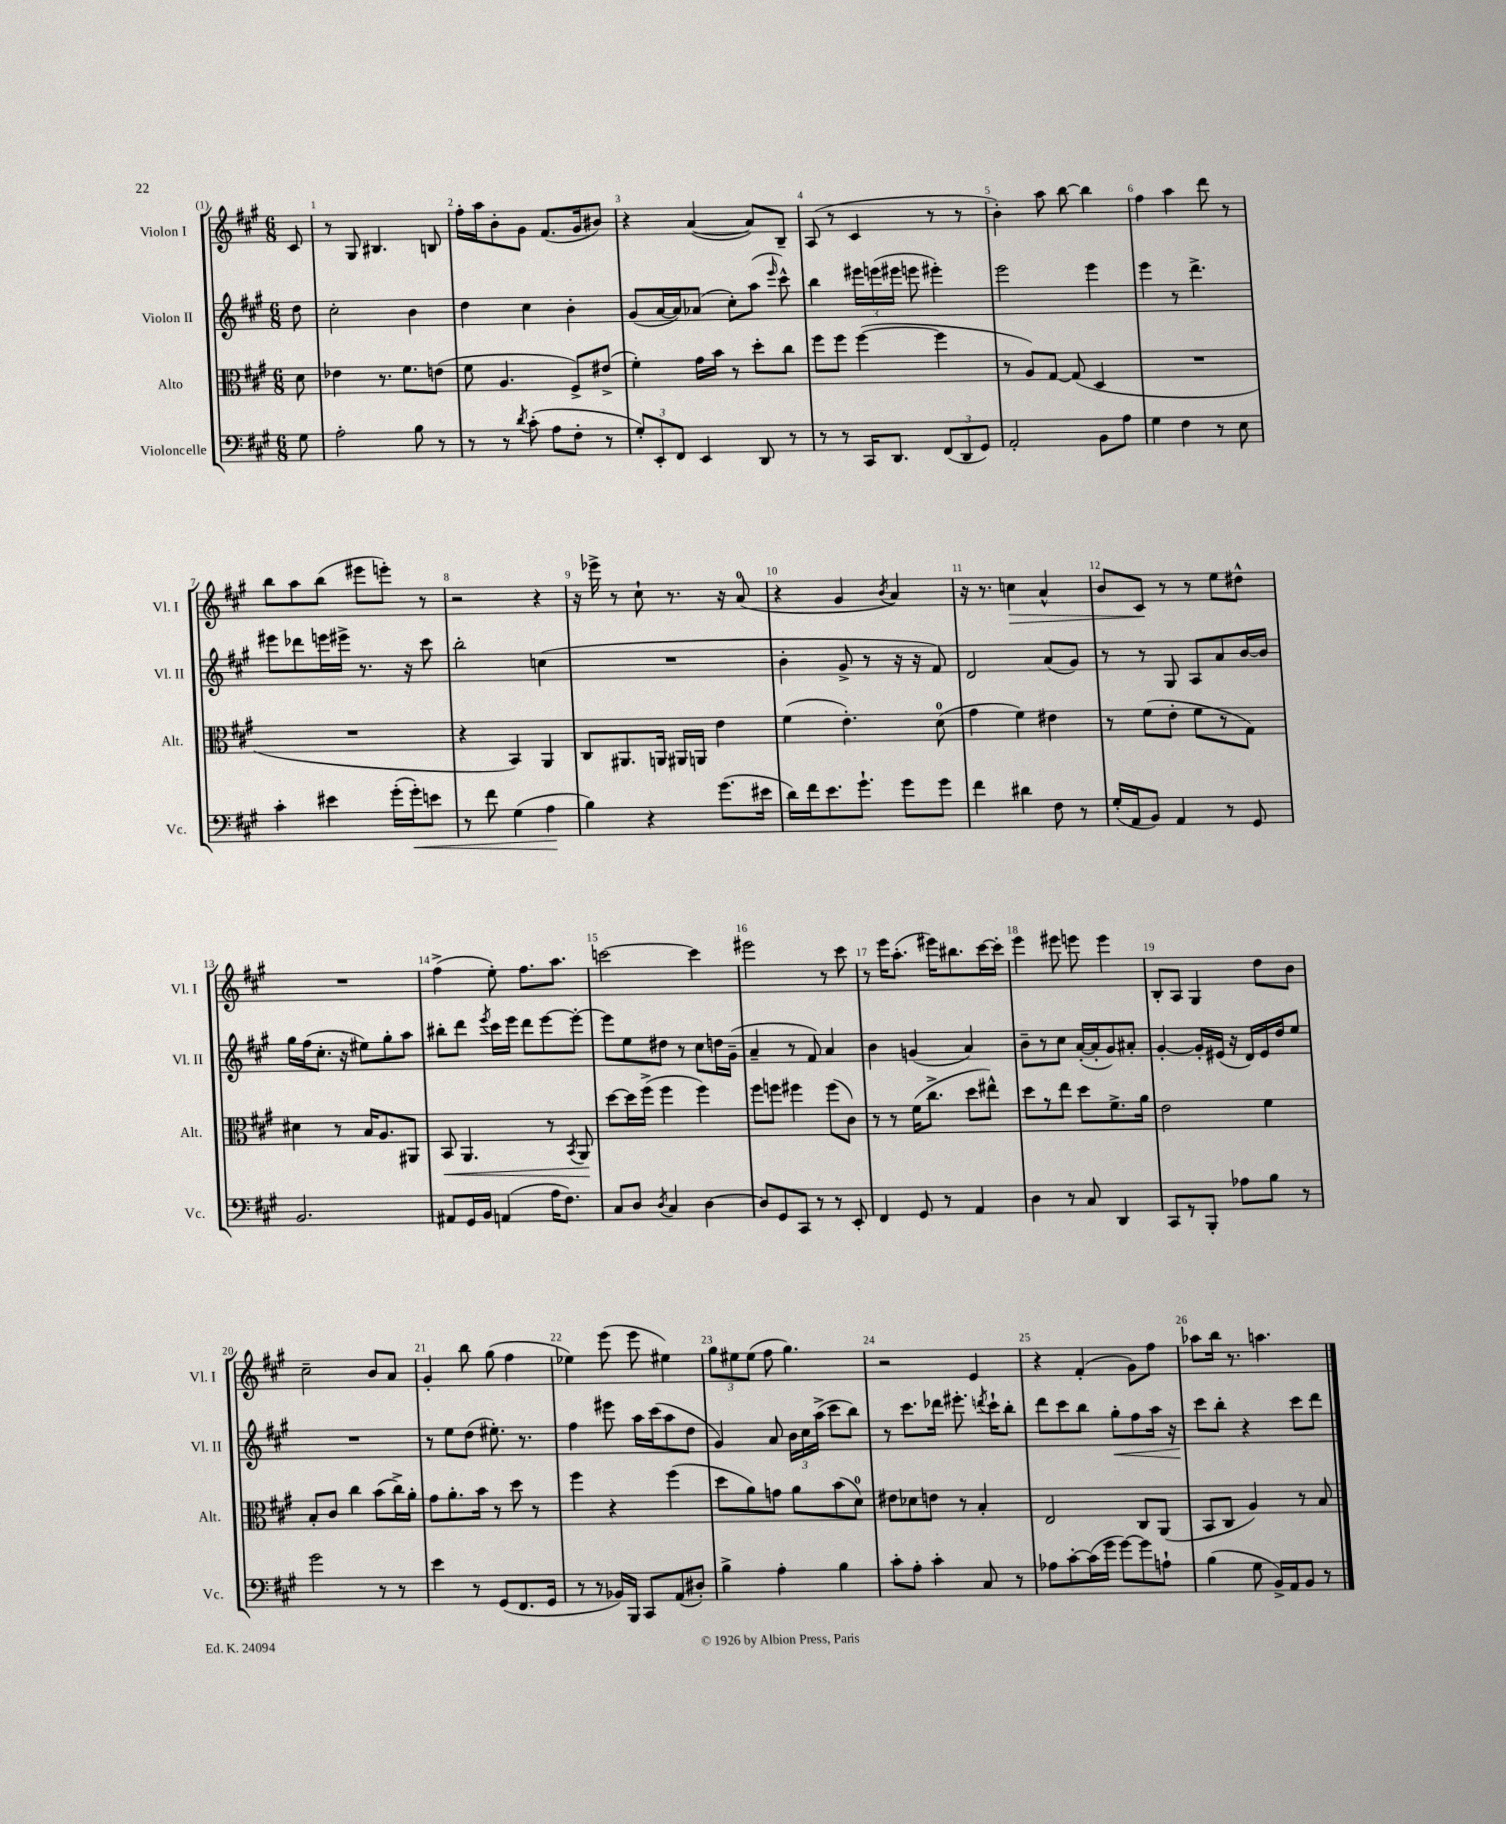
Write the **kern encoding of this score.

**kern	**dynam	**kern	**dynam	**kern	**dynam	**kern	**dynam
*part4	*part4	*part3	*part3	*part2	*part2	*part1	*part1
*staff4	*staff4	*staff3	*staff3	*staff2	*staff2	*staff1	*staff1
*I"Violoncelle	*	*I"Alto	*	*I"Violon II	*	*I"Violon I	*
*I'Vc.	*	*I'Alt.	*	*I'Vl. II	*	*I'Vl. I	*
*clefF4	*	*clefC3	*	*clefG2	*	*clefG2	*
*k[f#c#g#]	*	*k[f#c#g#]	*	*k[f#c#g#]	*	*k[f#c#g#]	*
*M6/8	*	*M6/8	*	*M6/8	*	*M6/8	*
=	=	=	=	=	=	=	=
8G#\	.	8d\	.	8dd\	.	8c#/	.
=1	=1	=1	=1	=1	=1	=1	=1
2A'\	.	4e-X\	.	2cc#'\	.	8r	.
.	.	.	.	.	.	8G#/	.
.	.	8.r	.	.	.	4.B#X/	.
.	.	8.f#\L	.	.	.	.	.
8B\	.	.	.	4b\	.	.	.
8r	.	(8en\J	.	.	.	8Bn/	.
=2	=2	=2	=2	=2	=2	=2	=2
8r	.	8f#\	.	4dd\	.	16ff#'\LL	.
.	.	.	.	.	.	16aa\J	.
8r	.	4.A/	.	.	.	8b'\	.
8qd/	.	.	.	.	.	.	.
(8c#'\	.	.	.	4cc#\	.	8g#\J	.
8A\L	.	.	.	.	.	(8.f#/L	.
8F#'\J	.	8F#^/L)	.	4b'\	.	.	.
.	.	.	.	.	.	16g#/k	.
8r	.	(8e#X^/J	.	.	.	8b#X/J)	.
=3	=3	=3	=3	=3	=3	=3	=3
12G#'/L)	.	4f#'\)	.	(8g#/L	.	4r	.
12EE'/	.	.	.	.	.	.	.
.	.	.	.	[16a/L	.	.	.
12FF#/J	.	.	.	.	.	.	.
.	.	.	.	16a/J])	.	.	.
4EE/	.	16g#\LL	.	(8a-X/J	.	([4a/	.
.	.	16b\JJ	.	.	.	.	.
.	.	8r	.	8cc#'\L)	.	.	.
8DD/	.	8dd'\L	.	(8aa\J	.	8a/L])	.
.	.	.	.	16qqeee/	.	.	.
8r	.	8cc#\J	.	8ccc#^^\)	.	8B~/J	.
=4	=4	=4	=4	=4	=4	=4	=4
8r	.	8ff#\L	.	4bb\	.	(8A/	.
8r	.	8ff#\J	.	.	.	8r	.
16CC#/KL	.	([4ff#\	.	24eee#X\LL	.	4c#/	.
.	.	.	.	(24eeen\	.	.	.
8.DD/J	.	.	.	.	.	.	.
.	.	.	.	24eee#X\JJ	.	.	.
.	.	.	.	8eeen\	.	.	.
(12FF#/L	.	4ff#\]	.	4eee#X'\)	.	8r	.
12DD/	.	.	.	.	.	.	.
.	.	.	.	.	.	8r	.
12GG#/J)	.	.	.	.	.	.	.
=5	=5	=5	=5	=5	=5	=5	=5
2AA'/	.	8r	.	2eee\	.	4b'\)	.
.	.	8A/L)	.	.	.	.	.
.	.	[8G#/J	.	.	.	8aa\	.
.	.	(8G#/]	.	.	.	[8bb\	.
8BB\L	.	4D/	.	4eee\	.	4bb\]	.
8A\J	.	.	.	.	.	.	.
=6	=6	=6	=6	=6	=6	=6	=6
4G#\	.	2.r	.	4eee\	.	4ff#\	.
4F#\	.	.	.	8r	.	4aa\	.
.	.	.	.	4.ddd^\	.	.	.
8r	.	.	.	.	.	8ddd\	.
8E\	.	.	.	.	.	8r	.
!!LO:LB:g=z
=7	=7	=7	=7	=7	=7	=7	=7
4c#'\	.	2.r	.	8eee#X\L	.	8bb\L	.
.	.	.	.	8ddd-X\	.	8aa\	.
4e#X\	.	.	.	16eeen\L	.	(8bb\J	.
.	.	.	.	16eee#X^\JJ	.	.	.
.	.	.	.	8.r	.	8eee#X\L	.
(16g#'\LL	.	.	.	.	.	8eeen'\J)	.
!	!LO:HP:b	!	!	!	!	!	!
16g#'\J)	<	.	.	16r	.	.	.
8en\J	.	.	.	8ccc#\	.	8r	.
=8	=8	=8	=8	=8	=8	=8	=8
8r	.	4r	.	2bb'\	.	2r	.
8f#\	.	.	.	.	.	.	.
(4G#\	.	4BB/)	.	.	.	.	.
4A\	.	4AA/	.	(4ccn\	.	4r	.
.	[	.	.	.	.	.	.
=9	=9	=9	=9	=9	=9	=9	=9
4B\)	.	8C#/L	.	2.r	.	16r	.
.	.	.	.	.	.	16eee-X^\	.
.	.	8.AA#X/	.	.	.	8r	.
4r	.	.	.	.	.	8cc#`\	.
.	.	16AAn/Jk	.	.	.	.	.
.	.	16AA#X/LL	.	.	.	8.r	.
.	.	16AAn/JJ	.	.	.	.	.
(8.g#\L	.	4e\	.	.	.	.	.
.	.	.	.	.	.	16r	.
.	.	.	.	.	.	(8a/	.
16e#X\Jk	.	.	.	.	.	.	.
=10	=10	=10	=10	=10	=10	=10	=10
16d\LL)	.	(4f#\	.	4b'\	.	4r	.
16f#\J	.	.	.	.	.	.	.
8.e\	.	.	.	.	.	.	.
.	.	4.e'\)	.	8g#^/	.	4g#/	.
8.g#`\J	.	.	.	.	.	.	.
.	.	.	.	8r	.	.	.
.	.	.	.	.	.	8qb/	.
8g#\L	.	.	.	16r	.	4a/)	.
.	.	.	.	16r	.	.	.
8g#\J	.	(8d\	.	8f#/)	.	.	.
=11	=11	=11	=11	=11	=11	=11	=11
4f#\	.	4g#\	.	2d/	.	16r	.
.	.	.	.	.	.	8.r	.
!	!	!	!	!	!	!	!LO:HP:b
4d#X\	.	4f#\)	.	.	.	4ccn\	>
8F#\	.	4e#X\	.	(8a/L	.	4a^^/	.
8r	.	.	.	8g#/J)	.	.	.
=12	=12	=12	=12	=12	=12	=12	=12
(16G#'/LL	.	8r	.	8r	.	8b/L	.
16AA/J	.	.	.	.	.	.	.
8BB/J)	.	(8f#\L	.	8r	.	8c#/J	.
4AA/	.	8e'\J	.	8G#/	.	8r	]
.	.	8f#\L	.	8A/L	.	8r	.
8r	.	8r	.	8a/	.	8ee\L	.
8GG#/	.	8G#\J)	.	[16b/L	.	8dd#X^^\J	.
.	.	.	.	16b/JJ]	.	.	.
!!LO:LB:g=z
=13	=13	=13	=13	=13	=13	=13	=13
2.BB/	.	4d#X\	.	16gg#\LL	.	2.r	.
.	.	.	.	(16ff#\J	.	.	.
.	.	.	.	8.cc#'\J	.	.	.
.	.	8r	.	.	.	.	.
.	.	.	.	16r	.	.	.
.	.	16B/KL	.	8ee#X\L)	.	.	.
.	.	8.A/	.	.	.	.	.
.	.	.	.	8gg#'\	.	.	.
.	.	8AA#X/J	.	8aa\J	.	.	.
=14	=14	=14	=14	=14	=14	=14	=14
!	!	!	!LO:HP:b	!	!	!	!
8AA#X/L	.	8BB/	<	8bb#X'\L	.	(4ff#^\	.
16GG#/L	.	4.AA/	.	8ddd\J	.	.	.
16BB/JJ	.	.	.	.	.	.	.
.	.	.	.	8qeee/	.	.	.
(4AAn/	.	.	.	16ccc#\LL	.	8ee'\)	.
.	.	.	.	16eee\JJ	.	.	.
.	.	.	.	8ddd\L	.	8.ff#\L	.
16A\KL	.	8r	.	[8eee\	.	.	.
8.F#\J)	.	.	.	.	.	8.aa\J	.
.	.	8qBB/	.	.	.	.	.
.	.	8AA/	.	8eee'\J_	.	.	.
.	.	.	[	.	.	.	.
=15	=15	=15	=15	=15	=15	=15	=15
8C#/L	.	[8dd\L	.	8eee\L]	.	[2cccn\	.
8D/J	.	16dd\L]	.	8ee\	.	.	.
.	.	(16ff#^\JJ	.	.	.	.	.
8qD/	.	.	.	.	.	.	.
4C#/	.	4ff#\	.	8dd#X\J	.	.	.
.	.	.	.	8r	.	.	.
[4D\	.	4ff#\)	.	8cc#\L	.	4ccc\]	.
.	.	.	.	16ddn\L	.	.	.
.	.	.	.	(16g#~\JJ	.	.	.
=16	=16	=16	=16	=16	=16	=16	=16
8D/L]	.	8ff#\L	.	4a~/	.	2eee#X\	.
8GG#/	.	8ffn\J	.	.	.	.	.
8CC#/J	.	4ff#X\	.	8r	.	.	.
8r	.	.	.	8f#/)	.	.	.
8r	.	(8ff#\L	.	4a/	.	8r	.
8EE'/	.	8c#\J)	.	.	.	8ccc#\	.
=17	=17	=17	=17	=17	=17	=17	=17
4FF#/	.	8r	.	4b\	.	8r	.
.	.	8r	.	.	.	16eee\KL	.
.	.	.	.	.	.	(8.aa'\J	.
8GG#/	.	(16f#\KL	.	(4gn/	.	.	.
.	.	8.cc#^\J	.	.	.	.	.
8r	.	.	.	.	.	16eee#X\KL)	.
.	.	.	.	.	.	8.bb#X\	.
4AA/	.	8dd\L	.	4a/)	.	.	.
.	.	8ee#X^^\J)	.	.	.	[16ccc#\L	.
.	.	.	.	.	.	16ccc#'\JJ]	.
=18	=18	=18	=18	=18	=18	=18	=18
4D\	.	8dd\L	.	8b~\L	.	4eee\	.
.	.	8r	.	8r	.	.	.
8r	.	8ee\J	.	8cc#\J	.	8eee#X\	.
8C#/	.	8dd\L	.	([16a'/LL	.	8eeen\	.
.	.	.	.	16a'/J]	.	.	.
4DD/	.	8.f#^\	.	8g#/)	.	4eee\	.
.	.	.	.	8a#X'/J	.	.	.
.	.	16a\Jk	.	.	.	.	.
=19	=19	=19	=19	=19	=19	=19	=19
8CC#/L	.	2e\	.	[4g#'/	.	8B'/L	.
8r	.	.	.	.	.	8A/J	.
8BBB'/J	.	.	.	16g#'/LL]	.	4G#/	.
.	.	.	.	(16e#X/JJ	.	.	.
8A-X\L	.	.	.	16r	.	.	.
.	.	.	.	16d/LL)	.	.	.
8B\J	.	4f#\	.	16e#/	.	8dd\L	.
.	.	.	.	16dd/J	.	.	.
8r	.	.	.	8ee/J	.	8b\J	.
!!LO:LB:g=z
=20	=20	=20	=20	=20	=20	=20	=20
2g#\	.	8B'/L	.	2.r	.	2cc#~\	.
.	.	8c#/J	.	.	.	.	.
.	.	4cc#\	.	.	.	.	.
8r	.	(8b\L	.	.	.	8b/L	.
8r	.	16cc#^\L)	.	.	.	8a/J	.
.	.	16a'\JJ	.	.	.	.	.
=21	=21	=21	=21	=21	=21	=21	=21
4e\	.	8g#\L	.	8r	.	4g#'/	.
.	.	8.a'\	.	8ee\L	.	.	.
8r	.	.	.	(8dd\J	.	8bb\	.
.	.	16b\Jk	.	.	.	.	.
(8GG#/L	.	8r	.	8.ee#X'\)	.	(8gg#\	.
8.FF#/	.	8dd\	.	.	.	4ff#\	.
.	.	.	.	8.r	.	.	.
.	.	8r	.	.	.	.	.
16GG#/Jk	.	.	.	.	.	.	.
=22	=22	=22	=22	=22	=22	=22	=22
8r	.	4ff#\	.	4ff#\	.	4ee-X\)	.
8r	.	.	.	.	.	.	.
16BB-X/LL)	.	4r	.	8eee#X\	.	(8eee\	.
16BBB/JJ	.	.	.	.	.	.	.
8CC#/L	.	.	.	16aa\LL	.	8eee\	.
.	.	.	.	(16ccc#\J	.	.	.
(8AA/	.	(4ff#\	.	8aa\	.	4ee#X\)	.
8D#X'/J)	.	.	.	8dd\J	.	.	.
=23	=23	=23	=23	=23	=23	=23	=23
4B^\	.	8dd\L	.	4g#/)	.	12gg#\L	.
.	.	.	.	.	.	12ee#X\	.
.	.	8a\)	.	.	.	.	.
.	.	.	.	.	.	(12ee#\J	.
4A'\	.	8gn\J	.	8a/	.	8ff#\	.
.	.	8a\L	.	24b\LL	.	4.gg#\)	.
.	.	.	.	24cc#\	.	.	.
.	.	.	.	(24aa^\JJ	.	.	.
4B\	.	(8b\	.	8ccc#\L	.	.	.
.	.	8d\J)	.	8bb\J)	.	.	.
=24	=24	=24	=24	=24	=24	=24	=24
8c#'\L	.	8e#X\L	.	8r	.	2r	.
8A'\J	.	8d-X\	.	8.ccc#\L	.	.	.
4c#'\	.	8en\J	.	.	.	.	.
.	.	.	.	16ddd-X\Jk	.	.	.
.	.	8r	.	8.eee#X'\	.	.	.
8C#/	.	4B'/	.	.	.	4e/	.
.	.	.	.	8qdddn/	.	.	.
.	.	.	.	16ccc#`\KL	.	.	.
8r	.	.	.	8bb'\J	.	.	.
=25	=25	=25	=25	=25	=25	=25	=25
8A-X\L	.	2E/	.	8ddd\L	.	4r	.
[8c#'\	.	.	.	8ccc#\	.	.	.
(16c#\L]	.	.	.	8bb\J	.	(4f#'/	.
16g#\JJ	.	.	.	.	.	.	.
!	!	!	!	!	!LO:HP:b	!	!
[8g#\L)	.	.	.	8gg#'\L	<	.	.
8g#\]	.	8C#/L	.	8ff#\	.	8g#\L)	.
8An`\J	.	(8AA/J	.	16aa\Jk	.	8ff#\J	.
.	.	.	.	16r	.	.	.
=26	=26	=26	=26	=26	=26	=26	=26
(4B\	.	8BB/L	.	8ccc#\L	.	8aa-X\L	.
.	.	8C#/J	.	8bb'\J	[	16bb\Jk	.
.	.	.	.	.	.	8.r	.
8G#\	.	4A/)	.	4r	.	.	.
16BB^/LL)	.	.	.	.	.	4.aan\	.
16AA/J	.	.	.	.	.	.	.
8BB/J	.	8r	.	8ccc#\L	.	.	.
8r	.	8B/	.	8ddd\J	.	.	.
==	==	==	==	==	==	==	==
*-	*-	*-	*-	*-	*-	*-	*-
